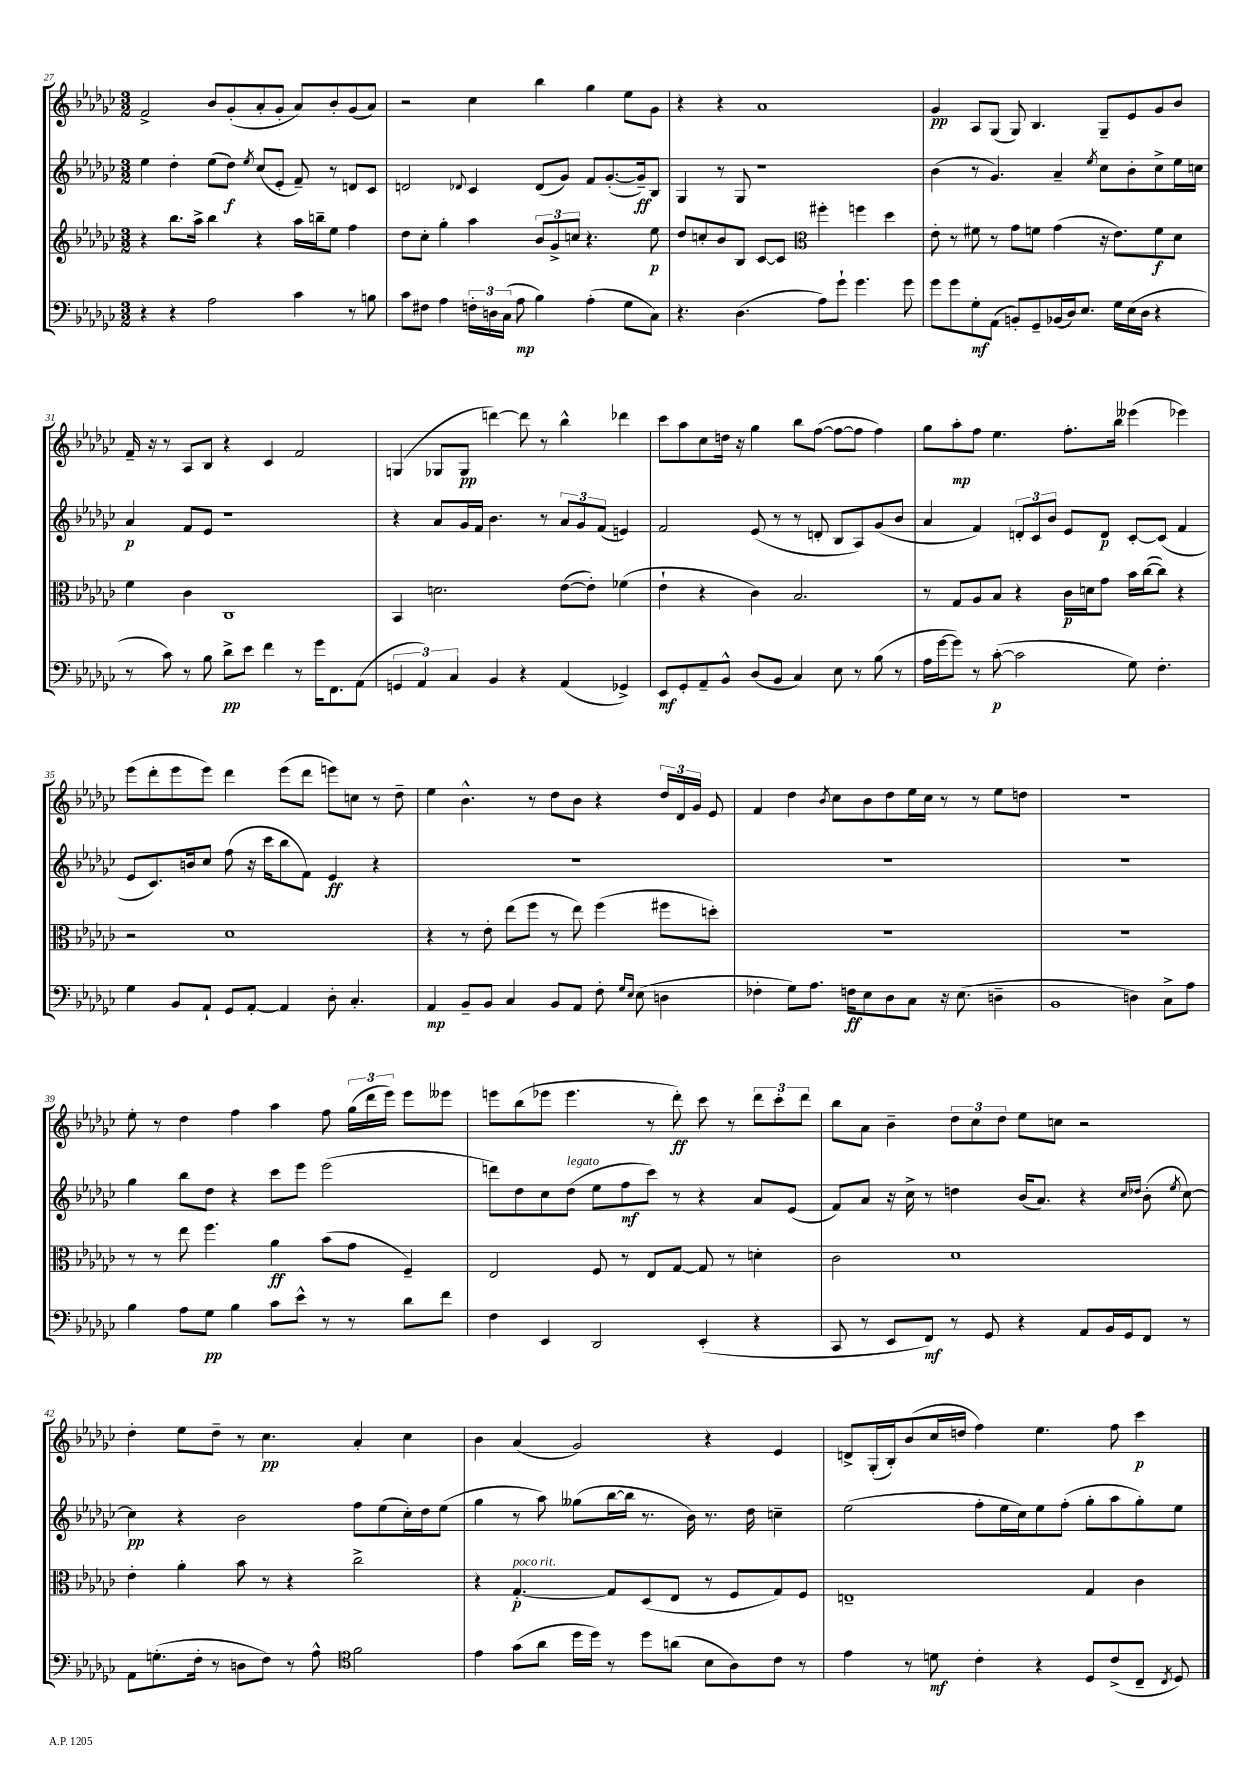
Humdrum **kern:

**kern	**kern	**kern	**kern
*staff4	*staff3	*staff2	*staff1
*clefF4	*clefG2	*clefG2	*clefG2
*k[b-e-a-d-g-c-]	*k[b-e-a-d-g-c-]	*k[b-e-a-d-g-c-]	*k[b-e-a-d-g-c-]
*M3/2	*M3/2	*M3/2	*M3/2
4r	4r	4ee-	2f^
4r	8.bb-	4dd-'	.
.	16aa-^	.	.
2A-	4bb-	(8ee-	8b-
.	.	8dd-)	(8g-'
.	.	8qee-	.
.	4r	(8cc-	8a-'
.	.	8e-'	8g-'
4c-	16aa-	8f~)	8a-)
.	16bb~	.	.
.	8ee-	8r	8b-'
8r	4ff	8d	(8g-
8B	.	8c-	8a-)
=	=	=	=
8c-	8dd-	2d	2r
8F#	8cc-'	.	.
4A-	4gg-'	.	.
.	.	8qqd-	.
24F'	4aa-	4c-	4cc-
24D	.	.	.
(24C-	.	.	.
8A-	.	.	.
4B-)	12b-	(8d-	4bb-
.	12g-^	.	.
.	.	8g-)	.
.	12cc	.	.
(4A-'	4.r	8f	4gg-
.	.	([8.g-'	.
8G-	.	.	8ee-
.	.	16g-~])	.
8C-)	8ee-	8B-	8g-
=	=	=	=
4.r	8dd-	4G-	4r
.	8cc'	.	.
.	8b-	8r	4r
(4.D-	8B-	8G-	.
.	[8c-	1r	1a-
.	8c-]	.	.
*	*clefC3	*	*
8A-)	4ff#'	.	.
8g-`	.	.	.
4.g-	4ff	.	.
.	4dd-	.	.
8g-	.	.	.
=	=	=	=
8g-	8e-'	(4b-	4g-
8g-	8r	.	.
8G-'	8f#	8r	8A-
(8AA-	8r	4.g-)	(8G-
8BB')	8g-	.	8G-)
8GG-~	8f	.	4.B-
(16BB-	(4g-	4a-~	.
16D-)	.	.	.
8.E-	.	.	.
.	.	8qee-	.
.	16r	8cc-	8G-~
16G-	8.e-)	.	.
(16E-	.	8b-'	8e-
16D-	.	.	.
4r	8f	8cc-^	8g-
.	8d-	16ee-	8b-
.	.	16cc	.
=	=	=	=
8r	4f	4a-	16f~
.	.	.	16r
8c-)	.	.	8r
8r	4c-	8f	8A-
8B-	.	8e-	8B-
8d-^	1C-	1r	4r
8e-	.	.	.
4f	.	.	4c-
8r	.	.	2f
16g-	.	.	.
8.FF	.	.	.
(8AA-	.	.	.
=	=	=	=
6GG	4BB-	4r	(4G
6AA-)	.	.	.
.	2.d	8a-	8G-
6C-	.	.	.
.	.	16g-	8G-
.	.	16f	.
4BB-	.	4.b-	[4ddd)
4r	.	.	8ddd]
.	.	8r	8r
(4AA-	([8e-	12a-	4bb-^^
.	.	12g-	.
.	8e-'])	.	.
.	.	(12f	.
4GG-^)	(4f-	4e)	4ddd-
=	=	=	=
8EE-	4e-`	2f	8ccc-
8GG-'	.	.	8aa-
8AA-~	4r	.	8cc-
8BB-^^	.	.	16dd
.	.	.	16r
(8D-	4c-)	(8e-	4gg-
8BB-	.	8r	.
4C-)	2.B-	8r	8bb-
.	.	8d'	([8ff
8E-	.	8B-	8ff_
8r	.	8A-)	8ff]
(8B-	.	(8g-	4ff)
8r	.	8b-	.
=	=	=	=
16A-	8r	4a-	8gg-
[16g-	.	.	.
8g-])	8G-	.	8aa-'
8r	8A-	4f)	8ff
([8c-'	8B-	.	4.ee-
2c-]	4r	12d'	.
.	.	12c-	.
.	.	12b-	.
.	16c-	8e-	8.ff'
.	16d	.	.
.	8g-	8d	.
.	.	.	16bb-
8G-)	16b-	[8c-'	(4eee--
.	([16cc-	.	.
4.F'	8cc-])	(8c-]	.
.	4r	4f	4eee-)
=	=	=	=
4G-	2r	8e-	(8eee-
.	.	8.c-)	8ddd-'
8BB-	.	.	8eee-
.	.	16b	.
8AA-`	.	8cc-	8eee-)
8GG-	1d-	(8ff	4ddd-
[8AA-'	.	16r	.
.	.	16ccc-	.
4AA-]	.	8bb-	(8eee-
.	.	8f)	8ddd-
8D-'	.	4e-	8eee)
4.C-'	.	.	8cc
.	.	4r	8r
.	.	.	8dd-~
=	=	=	=
4AA-	4r	1.r	4ee-
8BB-~	8r	.	4.b-^^
8BB-	8e-'	.	.
4C-	(8ee-	.	.
.	8ff	.	8r
8BB-	8r	.	8dd-
8AA-	8ee-)	.	8b-
8F'	(4ff	.	4r
16qqG-	.	.	.
16qqE-	.	.	.
(8E-	.	.	.
4D	8ff#	.	24dd-
.	.	.	24d-
.	.	.	24g-
.	8dd')	.	8e-
=	=	=	=
4F-'	1.r	1.r	4f
8G-)	.	.	4dd-
8.A-	.	.	.
.	.	.	8qb-
.	.	.	8cc-
16F	.	.	.
8E-	.	.	8b-
8D-	.	.	8dd-
8C-	.	.	16ee-
.	.	.	16cc-
16r	.	.	8r
(8.E-	.	.	.
.	.	.	8r
4D~	.	.	8ee-
.	.	.	8dd
=	=	=	=
1BB-	1.r	1.r	1.r
4D)	.	.	.
8C-^	.	.	.
8A-	.	.	.
=	=	=	=
4B-	8r	4gg-	8ee-'
.	8r	.	8r
8A-	8ee-	8bb-	4dd-
8G-	4.ff	8dd-	.
4B-	.	4r	4ff
8c-	4a-	8ccc-	4aa-
8e-^^	.	8eee-	.
8r	(8b-	(2eee-	8ff
8r	8g-	.	(24gg-
.	.	.	24ddd-
.	.	.	24eee-)
8d-	4F~)	.	8eee-
8f	.	.	8eee--
=	=	=	=
4F	2E-	8ddd)	8eee
.	.	8dd-	(8bb-
4EE-	.	8cc-	8eee-
.	.	(8dd-	4.eee-
2DD-	8F	8ee-	.
.	8r	8ff	.
.	8E-	8ccc-)	8r
.	[8G-	8r	8ddd-')
(4EE-'	8G-]	4r	8ccc-
.	8r	.	8r
4r	4d'	8a-	12ddd-
.	.	.	12ccc-'
.	.	(8e-	.
.	.	.	12ddd-
=	=	=	=
8CC-	2c-	8f)	8bb-
8r	.	8a-	8a-
8EE-	.	16r	4b-~
.	.	16cc-^	.
8FF)	.	8r	.
8r	1d-	4dd	12dd-
.	.	.	12cc-
8GG-	.	.	.
.	.	.	12dd-
4r	.	(16b-	8ee-
.	.	8.a-)	.
.	.	.	8cc
8AA-	.	4r	2r
16BB-	.	.	.
16GG-	.	.	.
.	.	16qqcc-	.
.	.	16qqdd-	.
8FF	.	(8b-'	.
.	.	8qee-	.
8r	.	[8cc-)	.
=	=	=	=
8AA-	4e-'	4cc-]	4dd-'
(8.G'	.	.	.
.	4a-'	4r	8ee-
16F'	.	.	.
8r	.	.	8dd-~
8D	8b-	2b-	8r
8F)	8r	.	4.cc-
8r	4r	.	.
8A-^^	.	.	.
*clefC4	*	*	*
2f	2cc-^	8ff	4a-'
.	.	(8ee-	.
.	.	16cc-')	4cc-
.	.	16dd-	.
.	.	(8ee-	.
=	=	=	=
4e-	4r	4gg-	4b-
(8g-	[4.G-'	8r	(4a-
8a-	.	8aa-)	.
16dd-	.	(8gg--	2g-)
16dd-)	.	.	.
8r	8G-]	[16bb-	.
.	.	16bb-]	.
8dd-	(8D-	8.r	.
(8a	8E-	.	.
.	.	16b-)	.
8B-	8r	8.r	4r
8A-)	8F	.	.
.	.	16dd-	.
8c-	8G-)	4cc~	4e-
8r	8F	.	.
=	=	=	=
4e-	1E~	(2ee-	8d^
.	.	.	(16G-'
.	.	.	16B-')
8r	.	.	(8b-
8d	.	.	16cc-
.	.	.	16dd
4c-'	.	8ff'	4ff)
.	.	16ee-	.
.	.	16cc-)	.
4r	.	8ee-	4.ee-
.	.	(8ff'	.
8D-	4G-	8gg-'	.
(8c-^	.	8aa-	8ff
8C-~	4c-	8gg-')	4ccc-
8qC-	.	.	.
8D-)	.	8ee-	.
==	==	==	==
*-	*-	*-	*-
